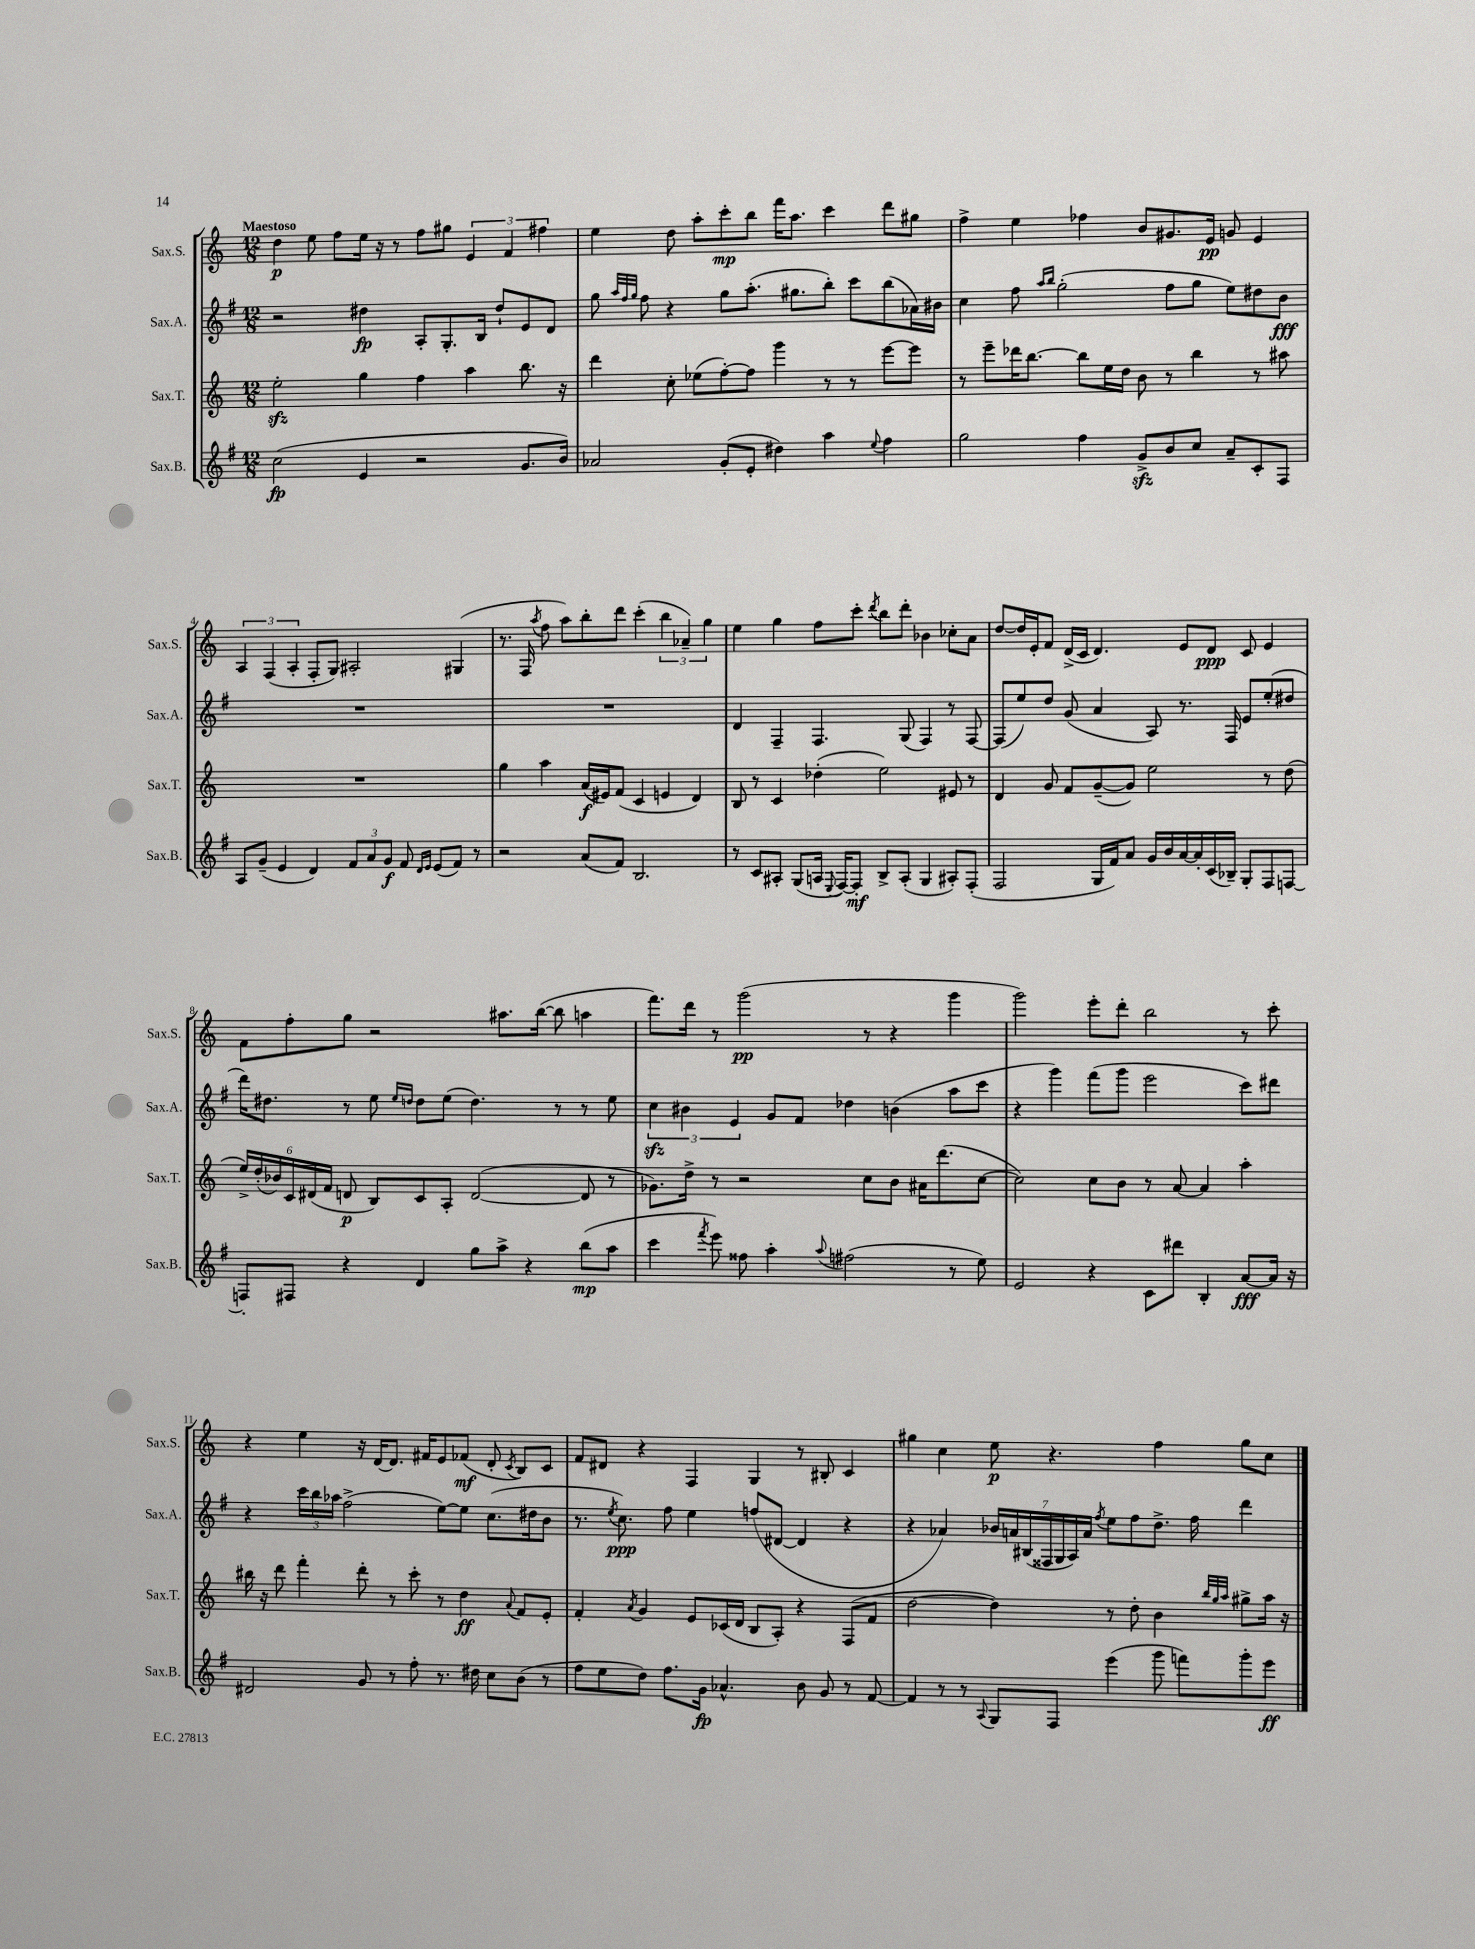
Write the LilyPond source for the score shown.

<<
\new StaffGroup <<
\new Staff = "s0" \with { instrumentName = "Sax.S." shortInstrumentName = "Sax.S." } {
    \clef treble \key c \major \numericTimeSignature \time 12/8 \tempo "Maestoso"
    \autoBeamOff d''4\p e''8 f''8[ e''16] r16 r8 f''8[ gis''8] \tuplet 3/2 { e'4 f'4 fis''4 } |
    e''4 d''8 a''8[-. c'''8-.\mp b''8] f'''16[ a''8.] c'''4 d'''8[ gis''8] |
    f''4-> e''4 fes''4 b'8[ gis'8. e'16]\pp g'8 e'4 |
    \tuplet 3/2 { a4 f4( a4-. } f8[-. g8]) ais2-. gis4( |
    r8. f16 \acciaccatura { a''8 } f''8 a''8[) b''8-. d'''8] c'''4-.( \tuplet 3/2 { b''4 aes'4--) g''4 } |
    e''4 g''4 f''8[ c'''8]-. \acciaccatura { d'''8 } b''8[ d'''8]-. bes'4 ces''8[-. a'8] |
    d''8[~ d''16 e'16-. f'8] d'16[->( c'16] d'4.) e'8[ d'8]\ppp c'8 e'4 |
    f'8[ f''8-. g''8] r2 ais''8.[ b''16]~( b''8 a''4 |
    f'''8.[) d'''16] r8 g'''2\pp( r8 r4 g'''4 |
    g'''2) e'''8[-. d'''8]-. b''2 r8 c'''8-. |
    r4 e''4 r16 d'16[~ d'8.] fis'16[ e'8 fes'8]\mf( d'8-. \acciaccatura { c'8 } b8[) c'8] |
    f'8[ dis'8] r4 f4 g4 r8 bis8-. c'4 |
    gis''4 c''4 e''8\p r4. f''4 gis''8[ c''8] \bar "|." |
}
\new Staff = "s1" \with { instrumentName = "Sax.A." shortInstrumentName = "Sax.A." } {
    \clef treble \key g \major \numericTimeSignature \time 12/8
    \autoBeamOff r2 dis''4\fp a8[-. g8.-. b16] dis''8[-! e'8 d'8] |
    g''8 \grace { a''32[ fis''32 g''32] } fis''8 r4 g''8[ a''8.]-.( gis''8.[ b''8]-.) c'''8[ b''8( aes'16) bis'16] |
    c''4 fis''8 \grace { a''16[ b''16] } g''2-.( fis''8[ g''8] e''8[) dis''8 b'8]\fff |
    R1. |
    R1. |
    d'4 fis4-- fis4. g8( fis4) r8 fis8~ |
    fis8[( e''8) d''8] g'8( a'4 a8) r8. fis16 e'8[ e''8-.( dis''8] |
    d'''16[) dis''8.] r8 e''8 \grace { e''16[ d''16] } d''8[ e''8]( d''4.) r8 r8 e''8 |
    \tuplet 3/2 { c''4\sfz bis'4 e'4 } g'8[ fis'8] des''4 b'4( a''8[ c'''8] |
    r4 g'''4) fis'''8[( g'''8] e'''2 c'''8[) dis'''8] |
    r4 \tuplet 3/2 { c'''16[ b''16 aes''16] } fis''2->( e''8[~) e''8] c''8.[( dis''16 b'8] |
    r8. \acciaccatura { e''8 } c''8.\ppp) fis''8 e''4 f''8[( dis'8]~ dis'4 r4 |
    r4 aes'4) \tuplet 7/4 { bes'16[ a'16 bis16( fisis16 g16 a16) a'16] } \acciaccatura { fis''8 } e''8[ fis''8 d''8.]-> fis''16 d'''4 \bar "|." |
}
\new Staff = "s2" \with { instrumentName = "Sax.T." shortInstrumentName = "Sax.T." } {
    \clef treble \key c \major \numericTimeSignature \time 12/8
    \autoBeamOff e''2-.\sfz g''4 f''4 a''4 b''8. r16 |
    d'''4 c''8-. ees''8[( f''8~-.) f''8] g'''4 r8 r8 e'''8[~ e'''8] |
    r8 e'''8[-- des'''16 b''8.]~ b''8[ e''16 d''16] b'8 r8 b''4 r8 ais''8 |
    R1. |
    g''4 a''4 a'16[\f( eis'16) f'8]( c'4 e'4 d'4) |
    b8 r8 c'4 des''4-.( e''2) eis'8 r8 |
    d'4 g'8 f'8[ g'8~--( g'8]) e''2 r8 d''8( |
    \tuplet 6/4 { e''16[->) d''16-.( bes'16) c'16 dis'16( f'16] } d'8\p b8[) c'8 a8]-. d'2~( d'8 r8 |
    ges'8.[) d''16]-> r8 r2 c''8[ b'8] ais'16[ d'''8.( c''8]~ |
    c''2) c''8[ b'8] r8 a'8~ a'4 a''4-. |
    bis''16 r16 d'''8 f'''4-. d'''8-. r8 c'''8-. r8 d''4\ff \appoggiatura { a'8 } f'8[ e'8]-. |
    f'4-. \acciaccatura { a'8 } g'4 e'8[ ces'16( d'16] b8[ a8]-.) r4 f8[( f'8] |
    d''2~ d''4) r8 d''8-. b'4 \grace { b''32[ g''32 a''32] } gis''8[-> a''16] r16 \bar "|." |
}
\new Staff = "s3" \with { instrumentName = "Sax.B." shortInstrumentName = "Sax.B." } {
    \clef treble \key g \major \numericTimeSignature \time 12/8
    \autoBeamOff c''2\fp( e'4 r2 g'8.[ b'16]) |
    aes'2 g'8[-.( e'8]-. dis''4) a''4 \appoggiatura { e''8 } fis''4 |
    g''2 fis''4 g'8[->\sfz b'8 c''8] a'8[-- c'8-. fis8] |
    a8[ g'8]--( e'4 d'4) \tuplet 3/2 { fis'8[ a'8 g'8]\f } fis'8 \grace { d'16[ e'16] } e'8[( fis'8]) r8 |
    r2 a'8[( fis'8]) b2. |
    r8 c'8[ ais8]-. g8[( a16] \appoggiatura { e8 } fis16[~) fis8]-.\mf b8[-> a8]-.( g4 ais8[-.) fis8]-.( |
    fis2 g16[ fis'16) a'8] g'16[ b'16 a'16~ a'16-. c'16( bes16]--) g8[-. fis8 f8]~ |
    f8[-. fis8] r4 d'4 g''8[ a''8]-> r4 b''8[\mp( a''8] |
    c'''4 \acciaccatura { fis'''8 } e'''8) fisis''8 a''4-. \appoggiatura { a''8 } fis''2( r8 e''8) |
    e'2 r4 c'8[ dis'''8] b4-. a'8[~\fff a'16] r16 |
    dis'2 g'8 r8 fis''8-. r8. dis''16 c''8[ b'8]( r8 |
    fis''8[ e''8 d''8]) fis''8.[ g'16]\fp aes'4.-^ b'8 g'8 r8 fis'8~ |
    fis'4 r8 r8 \appoggiatura { a8 } g8[ fis8] e'''4( g'''8 f'''8[) g'''8-. e'''8]\ff \bar "|." |
}
>>
>>
